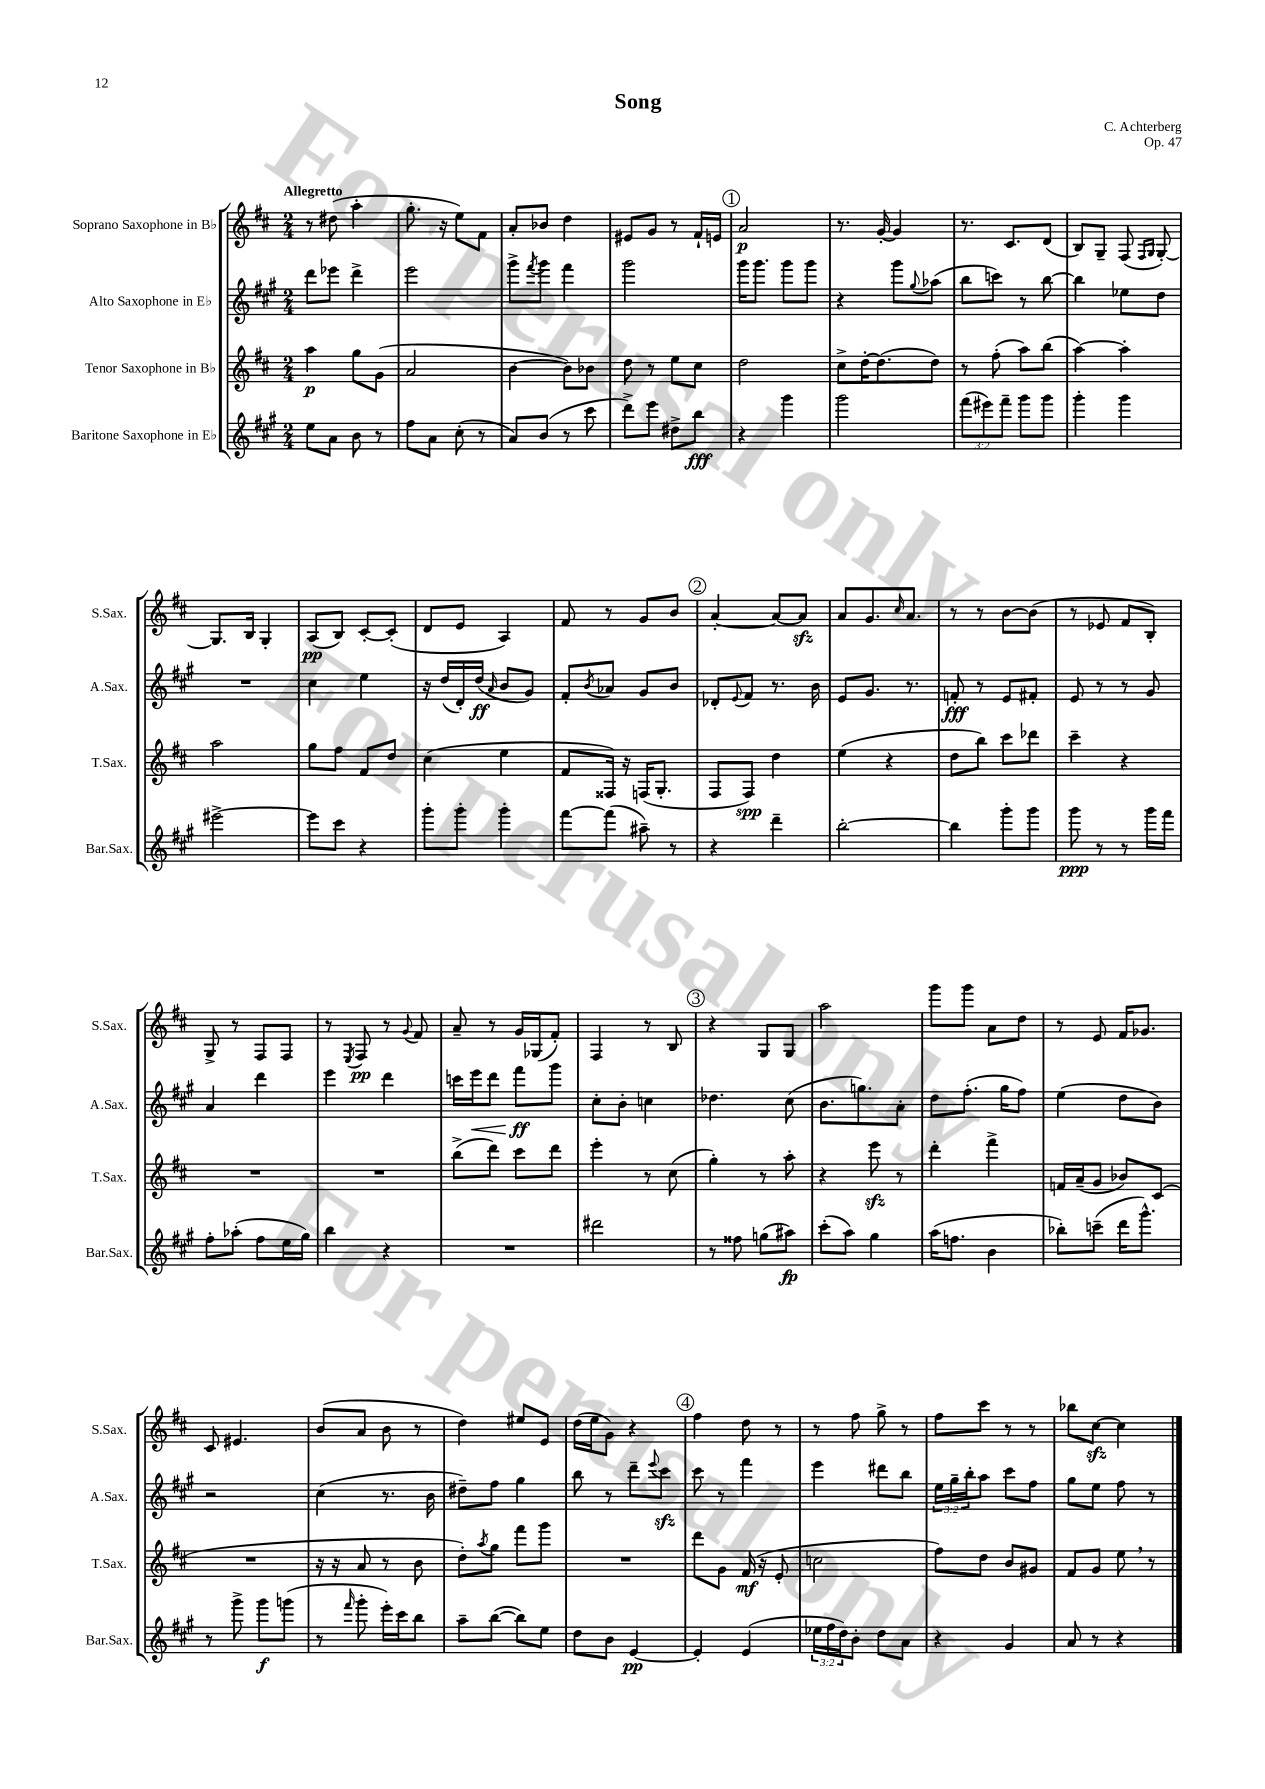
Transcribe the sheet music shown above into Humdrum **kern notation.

**kern	**dynam	**kern	**dynam	**kern	**dynam	**kern	**dynam
*part4	*part4	*part3	*part3	*part2	*part2	*part1	*part1
*staff4	*staff4	*staff3	*staff3	*staff2	*staff2	*staff1	*staff1
*I"Baritone Saxophone in E♭	*	*I"Tenor Saxophone in B♭	*	*I"Alto Saxophone in E♭	*	*I"Soprano Saxophone in B♭	*
*I'Bar.Sax.	*	*I'T.Sax.	*	*I'A.Sax.	*	*I'S.Sax.	*
*clefG2	*	*clefG2	*	*clefG2	*	*clefG2	*
*k[f#c#g#]	*	*k[f#c#]	*	*k[f#c#g#]	*	*k[f#c#]	*
*M2/4	*	*M2/4	*	*M2/4	*	*M2/4	*
=1	=1	=1	=1	=1	=1	=1	=1
!	!	!	!	!	!	!LO:TX:a:B:t=Allegretto	!
8ee\L	.	4aa\	p	8ddd\L	.	8r	.
8a\J	.	.	.	8eee-X\J	.	(8dd#X\	.
8b\	.	8gg\L	.	4ddd^\	.	4aa'\	.
8r	.	(8g\J	.	.	.	.	.
=2	=2	=2	=2	=2	=2	=2	=2
8ff#\L	.	2a/	.	2eee\	.	8.gg'\	.
8a\J	.	.	.	.	.	.	.
.	.	.	.	.	.	16r	.
(8cc#'\	.	.	.	.	.	8ee\L)	.
8r	.	.	.	.	.	8f#\J	.
=3	=3	=3	=3	=3	=3	=3	=3
8a/L)	.	[4b\	.	8ggg#^\L	.	8a'/L	.
.	.	.	.	8qfff#/	.	.	.
(8b/J	.	.	.	8ggg#\J	.	8b-X/J	.
8r	.	8b\L])	.	4fff#\	.	4dd\	.
8ccc#\	.	8b-X\J	.	.	.	.	.
=4	=4	=4	=4	=4	=4	=4	=4
8ddd^\L)	.	8dd\	.	2ggg#\	.	8e#X/L	.
8eee\J	.	8r	.	.	.	8g/J	.
8dd#X^\L	.	8ee\L	.	.	.	8r	.
8bb\J	fff	8cc#\J	.	.	.	16f#`/LL	.
.	.	.	.	.	.	16en/JJ	.
!!LO:REH:place=s1:t=1
=5	=5	=5	=5	=5	=5	=5	=5
4r	.	2dd\	.	16ggg#\KL	.	2a/	p
.	.	.	.	8.ggg#\J	.	.	.
4ggg#\	.	.	.	8ggg#\L	.	.	.
.	.	.	.	8ggg#\J	.	.	.
=6	=6	=6	=6	=6	=6	=6	=6
2ggg#\	.	8cc#^\L	.	4r	.	8.r	.
.	.	[16dd'\K	.	.	.	.	.
.	.	(8.dd\]	.	.	.	[16g'/	.
.	.	.	.	8ggg#\L	.	4g/]	.
.	.	.	.	8qqgg#/	.	.	.
.	.	8dd\J)	.	(8aa-X\J	.	.	.
=7	=7	=7	=7	=7	=7	=7	=7
(12fff#\L	.	8r	.	8bb\L	.	8.r	.
12eee#X\)	.	.	.	.	.	.	.
.	.	(8ff#'\	.	8cccn\J)	.	.	.
12fff#~\J	.	.	.	.	.	.	.
.	.	.	.	.	.	8.c#/L	.
8ggg#\L	.	8aa\L)	.	8r	.	.	.
8ggg#\J	.	(8bb\J	.	[8bb\	.	(8d/J	.
=8	=8	=8	=8	=8	=8	=8	=8
4ggg#'\	.	[4aa\)	.	4bb\]	.	8B/L)	.
.	.	.	.	.	.	8G~/J	.
4ggg#\	.	4aa'\]	.	8ee-X\L	.	(8F#/	.
.	.	.	.	.	.	16qqF#/LL	.
.	.	.	.	.	.	16qqG/JJ	.
.	.	.	.	8dd\J	.	[8G'/)	.
!!LO:LB:g=z
=9	=9	=9	=9	=9	=9	=9	=9
[2eee#X^\	.	2aa\	.	2r	.	8.G/L]	.
.	.	.	.	.	.	16B/Jk	.
.	.	.	.	.	.	4G'/	.
=10	=10	=10	=10	=10	=10	=10	=10
8eee#\L]	.	8gg\L	.	4cc#\	.	(8A/L	pp
8ccc#\J	.	8ff#\J	.	.	.	8B/J)	.
4r	.	8f#/L	.	4ee\	.	[8c#'/L	.
.	.	8dd/J	.	.	.	(8c#'/J]	.
=11	=11	=11	=11	=11	=11	=11	=11
8ggg#'\L	.	(4cc#\	.	16r	.	8d/L	.
.	.	.	.	(16dd/LL	.	.	.
8ggg#'\J	.	.	.	16d'/)	.	8e/J	.
.	.	.	.	(16dd/JJ	ff	.	.
.	.	.	.	16qqa/	.	.	.
4ggg#'\	.	4ee\	.	8b/L	.	4A/)	.
.	.	.	.	8g#/J)	.	.	.
=12	=12	=12	=12	=12	=12	=12	=12
[8fff#\L	.	8f#/L	.	8f#'/L	.	8f#/	.
.	.	.	.	8qb/	.	.	.
(8fff#\J]	.	16F##X/Jk)	.	8a-X/J	.	8r	.
.	.	16r	.	.	.	.	.
8aa#X~\)	.	(16Fn/KL	.	8g#/L	.	8g/L	.
.	.	8.G'/J	.	.	.	.	.
8r	.	.	.	8b/J	.	8b/J	.
!!LO:REH:place=s1:t=2
=13	=13	=13	=13	=13	=13	=13	=13
4r	.	8F#/L	.	8d-X'/L	.	[4a'/	.
.	.	.	.	8qqe/	.	.	.
.	.	8F#/J)	spp	8f#/J	.	.	.
4ddd~\	.	4dd\	.	8.r	.	8a/L_	.
.	.	.	.	.	.	8azz/J]	.
.	.	.	.	16b\	.	.	.
=14	=14	=14	=14	=14	=14	=14	=14
[2bb'\	.	(4ee\	.	8e/L	.	8a/L	.
.	.	.	.	8.g#/J	.	8.g/	.
.	.	4r	.	.	.	.	.
.	.	.	.	.	.	16qqcc#/	.
.	.	.	.	8.r	.	8.a/J	.
=15	=15	=15	=15	=15	=15	=15	=15
4bb\]	.	8dd\L	.	8fn'/	fff	8r	.
.	.	8bb\J)	.	8r	.	8r	.
8ggg#'\L	.	8ccc#\L	.	8e/L	.	[8b\L	.
8ggg#\J	.	8ddd-X\J	.	8f#X'/J	.	(8b\J]	.
=16	=16	=16	=16	=16	=16	=16	=16
8ggg#\	ppp	4ccc#~\	.	8e/	.	8r	.
8r	.	.	.	8r	.	8e-X/	.
8r	.	4r	.	8r	.	8f#/L	.
16ggg#\LL	.	.	.	8g#/	.	8B'/J)	.
16fff#\JJ	.	.	.	.	.	.	.
!!LO:LB:g=z
=17	=17	=17	=17	=17	=17	=17	=17
8ff#'\L	.	2r	.	4a/	.	8G^/	.
(8aa-X'\J	.	.	.	.	.	8r	.
8ff#\L	.	.	.	4ddd\	.	8F#/L	.
16ee\L	.	.	.	.	.	8F#/J	.
16gg#\JJ)	.	.	.	.	.	.	.
=18	=18	=18	=18	=18	=18	=18	=18
4bb\	.	2r	.	4eee\	.	8r	.
.	.	.	.	.	.	8qE/	.
.	.	.	.	.	.	8F#/	pp
4r	.	.	.	4ddd\	.	8r	.
.	.	.	.	.	.	8qqg/	.
.	.	.	.	.	.	8f#/	.
=19	=19	=19	=19	=19	=19	=19	=19
2r	.	(8bb^\L	.	16cccn\LL	.	8a~/	.
!	!	!	!	!	!LO:HP:b	!	!
.	.	.	.	16eee\J	<	.	.
.	.	8ddd\J)	.	8ddd\J	.	8r	.
.	.	8ccc#\L	.	8fff#\L	ff	16g/LL	.
.	.	.	.	.	.	(16G-X/J	.
.	.	8ddd\J	.	8ggg#\J	[	8f#'/J)	.
=20	=20	=20	=20	=20	=20	=20	=20
2ddd#X\	.	4eee'\	.	8cc#'\L	.	4F#/	.
.	.	.	.	8b'\J	.	.	.
.	.	8r	.	4ccn\	.	8r	.
.	.	(8cc#\	.	.	.	8B/	.
!!LO:REH:place=s1:t=3
=21	=21	=21	=21	=21	=21	=21	=21
8r	.	4gg'\)	.	4.dd-X\	.	4r	.
8ff##X\	.	.	.	.	.	.	.
(8ggn\L	.	8r	.	.	.	8G/L	.
8aa#X\J)	fp	8aa'\	.	(8cc#\	.	8G/J	.
=22	=22	=22	=22	=22	=22	=22	=22
(8ccc#'\L	.	4r	.	8.b\L	.	2aa\	.
8aa\J)	.	.	.	.	.	.	.
.	.	.	.	8.ggn\)	.	.	.
4gg#\	.	8eeezz\	.	.	.	.	.
.	.	8r	.	8a'\J	.	.	.
=23	=23	=23	=23	=23	=23	=23	=23
(16aa\KL	.	4ddd'\	.	8dd\L	.	8ggg\L	.
8.ffn\J	.	.	.	.	.	.	.
.	.	.	.	(8.ff#'\J	.	8ggg\J	.
4b\	.	4fff#^\	.	.	.	8a\L	.
.	.	.	.	16gg#\KL	.	.	.
.	.	.	.	8ff#\J)	.	8dd\J	.
=24	=24	=24	=24	=24	=24	=24	=24
8bb-X'\L)	.	16fn/LL	.	(4ee\	.	8r	.
.	.	(16a~/J	.	.	.	.	.
(8cccn~\J	.	8g/J	.	.	.	8e/	.
16ddd\KL	.	8b-X/L)	.	8dd\L	.	16f#/KL	.
8.ggg#^^\J)	.	.	.	.	.	8.g-X/J	.
.	.	(8c#/J	.	8b\J)	.	.	.
!!LO:LB:g=z
=25	=25	=25	=25	=25	=25	=25	=25
8r	.	2r	.	2r	.	8c#/	.
8ggg#^\	.	.	.	.	.	4.e#X/	.
8ggg#\L	f	.	.	.	.	.	.
(8gggn\J	.	.	.	.	.	.	.
=26	=26	=26	=26	=26	=26	=26	=26
8r	.	16r	.	(4cc#\	.	(8b/L	.
.	.	16r	.	.	.	.	.
16qqfff#/	.	.	.	.	.	.	.
8ggg#'\	.	8a/	.	.	.	8a/J	.
16eee'\LL)	.	8r	.	8.r	.	8b\	.
16ccc#\J	.	.	.	.	.	.	.
8bb\J	.	8b\	.	.	.	8r	.
.	.	.	.	16b\	.	.	.
=27	=27	=27	=27	=27	=27	=27	=27
8aa~\L	.	8dd'\L)	.	8dd#X~\L)	.	4dd\)	.
.	.	8qaa/	.	.	.	.	.
([8bb\J	.	8gg\J	.	8ff#\J	.	.	.
8bb\L])	.	8fff#\L	.	4gg#\	.	8ee#X/L	.
8ee\J	.	8ggg\J	.	.	.	8e/J	.
=28	=28	=28	=28	=28	=28	=28	=28
8dd\L	.	2r	.	8bb\	.	(16dd\LL	.
.	.	.	.	.	.	16ee\J	.
8b\J	.	.	.	8r	.	8g\J)	.
[4e/	pp	.	.	8ddd~\L	.	4r	.
.	.	.	.	8qqeee/	.	.	.
.	.	.	.	8ccc#zz\J	.	.	.
!!LO:REH:place=s1:t=4
=29	=29	=29	=29	=29	=29	=29	=29
4e'/]	.	8ddd\L	.	8ccc#\	.	4ff#\	.
.	.	8g\J	.	8r	.	.	.
(4e/	.	(16f#/	mf	4fff#\	.	8dd\	.
.	.	16r	.	.	.	.	.
.	.	8e'/	.	.	.	8r	.
=30	=30	=30	=30	=30	=30	=30	=30
24ee-X\LL	.	2ccn\	.	4eee\	.	8r	.
24ff#\	.	.	.	.	.	.	.
24dd\J)	.	.	.	.	.	.	.
8b'\J	.	.	.	.	.	8ff#\	.
8dd\L	.	.	.	8ddd#X\L	.	8gg^\	.
8a\J	.	.	.	8bb\J	.	8r	.
=31	=31	=31	=31	=31	=31	=31	=31
4r	.	8ff#\L)	.	24ee\LL	.	8ff#\L	.
.	.	.	.	24gg#~\	.	.	.
.	.	.	.	24bb'\J	.	.	.
.	.	8dd\J	.	8aa\J	.	8ccc#\J	.
4g#/	.	8b/L	.	8ccc#\L	.	8r	.
.	.	8g#X/J	.	8ff#\J	.	8r	.
=32	=32	=32	=32	=32	=32	=32	=32
8a/	.	8f#/L	.	8gg#\L	.	8bb-X\L	.
8r	.	8g/J	.	8ee\J	.	[8cc#zz\J	.
4r	.	8ee,\	.	8ff#\	.	4cc#\]	.
.	.	8r	.	8r	.	.	.
==	==	==	==	==	==	==	==
*-	*-	*-	*-	*-	*-	*-	*-
